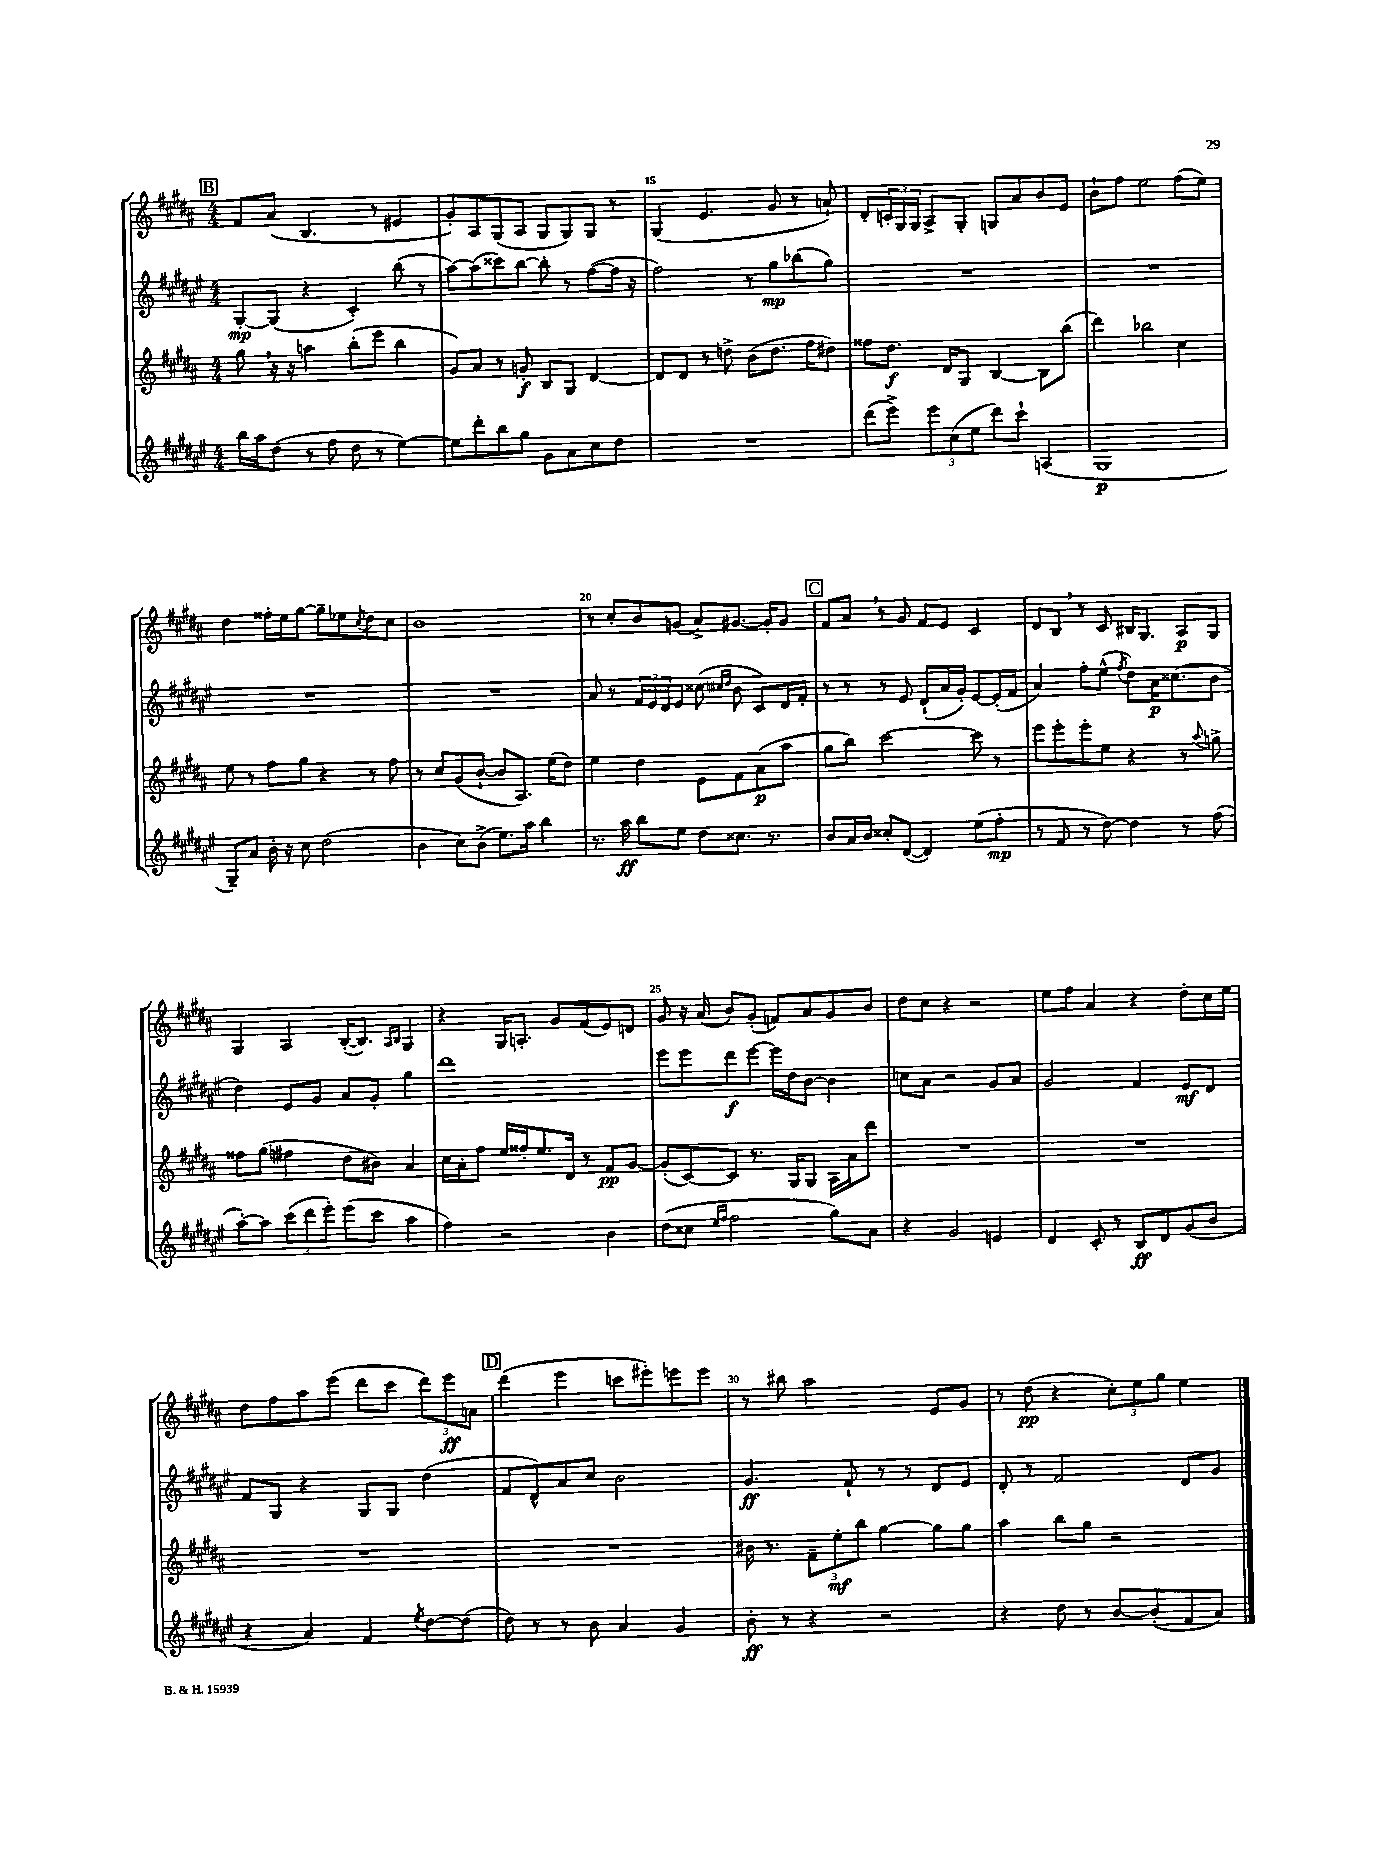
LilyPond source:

<<
\new StaffGroup <<
\new Staff = "s0" {
    \clef treble \key b \major \numericTimeSignature \time 4/4
    \mark \markup { \box "B" } fis'8 ais'8( b4. r8 eis'4 |
    gis'8-.) ais8 gis8( ais8 gis8 gis8) gis8 r8 |
    gis4( e'4. gis'8 r8 a'8-!) |
    dis'8-. \tuplet 3/2 { c'16-. gis16 gis16 } ais8-> gis8-. g8 ais'8 b'8 e'8 |
    b'8-! fis''8 e''2 fis''8( e''8) |
    dis''4 fisis''16-. e''16 gis''8~ gis''8-- ees''8 \acciaccatura { cis''8 } dis''8 cis''8 |
    b'1 |
    r8 cis''8-. b'8 g'8( ais'8->) gis'8.~ gis'16-. gis'8 |
    \mark \markup { \box "C" } fis'8 ais'8 \breathe r8 gis'8 fis'8 e'8 cis'4 |
    dis'8 b8 \breathe r8 cis'8 bis16 gis8. ais8\p gis8 |
    gis4 ais4 b16~-.( b8.) \grace { ais16 b16 } gis4 |
    r4 gis16 a8.-. gis'8 fis'8( e'8) d'8 |
    gis'8 r16 ais'16( b'8) gis'8-.( f'8) ais'8 gis'8 b'8 |
    dis''8 cis''8 r4 r2 |
    e''8 fis''8 ais'4 r4 dis''8-. cis''16 e''16 |
    dis''8 fis''8 ais''8 e'''8( dis'''8 cis'''8 \tuplet 3/2 { dis'''8) e'''8\ff a'8 } |
    \mark \markup { \box "D" } dis'''4( e'''4 c'''8 eis'''8-.) e'''8 e'''8 |
    r8 bis''8 ais''2 e'8 gis'8 |
    r8 dis''8\pp( r4 \tuplet 3/2 { cis''8-.) e''8 gis''8 } e''4 \bar "|." |
}
\new Staff = "s1" {
    \clef treble \key fis \major \numericTimeSignature \time 4/4
    \mark \markup { \box "B" } gis8~-.\mp gis8( r4 cis'4-.) b''8( r8 |
    ais''8~) ais''8( cisis'''8) b''8~ b''8-. r8 fis''8~( fis''16 r16 |
    fis''2) r8 gis''8\mp bes''8( gis''8) |
    R1 |
    R1 |
    R1 |
    R1 |
    ais'8 r8 \tuplet 3/2 { fis'16 eis'16 dis'16 } eis'8 cisis''8( \grace { cis''16 dis''16 } b'8 cis'8) dis'16 fis'16-. |
    \mark \markup { \box "C" } r8 r8 r8 eis'8 dis'8-!( ais'16 gis'16-.) eis'8~ eis'16-.( fis'16 |
    ais'4) fis''8-. eis''8-^( \acciaccatura { fis''8 } dis''8) ais'16\p cisis''8.( b'8 |
    dis''4) eis'8 gis'8 ais'8 gis'8-. gis''4 |
    dis'''1 |
    eis'''8 eis'''8 dis'''8\f eis'''8~ eis'''16 dis''16 b'8~ b'4 |
    c''8 ais'8 r2 gis'8 ais'8 |
    gis'2 fis'4 eis'8\mf dis'8 |
    fis'8 gis8 r4 gis8 gis8 dis''4( |
    \mark \markup { \box "D" } fis'8 dis'8-^) ais'8 cis''8 b'2 |
    gis'4.\ff fis'8-! r8 r8 dis'8 eis'8 |
    dis'8-. r8 fis'2 dis'8 gis'8 \bar "|." |
}
\new Staff = "s2" {
    \clef treble \key b \major \numericTimeSignature \time 4/4
    \mark \markup { \box "B" } gis''8 \breathe r16 r16 a''4 b''8-.( e'''8 b''4 |
    gis'8) ais'8 r8 g'8-.\f b8 gis8 dis'4~ |
    dis'8 dis'8 r8 d''8-> b'8( d''8. fis''16 dis''8) |
    fisis''8 dis''8.\f dis'16 gis8 b4~ b8 b''8( |
    dis'''4) bes''2 cis''4 |
    e''8 r8 fis''8 gis''8 r4 r8 fis''8 |
    r8 cis''8 gis'8( b'8~-! b'8 ais8.) e''16( dis''8) |
    e''4 dis''4 e'8 fis'8 ais'8\p( ais''8 |
    \mark \markup { \box "C" } gis''8 b''8) cis'''2~ cis'''8 r8 |
    e'''8 e'''8-. e'''8-. e''8 r4 r8 \appoggiatura { ais''8 } g''8-> |
    fisis''8 gis''8( fis''4 dis''8 bis'8) ais'4 |
    cis''16 ais'16-. fis''8 e''16 fisis''16-. e''8. dis'16 r8 fis'8\pp gis'8~ |
    gis'8-.( cis'8~) cis'8 r8. gis16 gis8 ais16 ais'16 dis'''8 |
    R1 |
    R1 |
    R1 |
    \mark \markup { \box "D" } R1 |
    bis'16 r8. \tuplet 3/2 { fis'8-- e''8-.\mf b''8 } gis''4~ gis''8 gis''8 |
    ais''4 b''8 gis''8 r2 \bar "|." |
}
\new Staff = "s3" {
    \clef treble \key fis \major \numericTimeSignature \time 4/4
    \mark \markup { \box "B" } b''16 ais''16 dis''8( r8 fis''8 dis''8 r8 eis''4~) |
    eis''8 dis'''8-. b''8 gis''8 gis'8 ais'8 cis''8 dis''8 |
    R1 |
    dis'''8( eis'''8->) \tuplet 3/2 { eis'''8 cis''8( eis''8 } dis'''8) cis'''8-! a4( |
    gis1\p |
    gis8--) ais'8 b'16-. r16 cis''8 dis''2( |
    b'4 cis''8) b'8->( eis''8.) ais''16 b''4 |
    r8. ais''16\ff b''8 eis''8 dis''8 cisis''8. r8. |
    \mark \markup { \box "C" } b'8 ais'16 b'16 cisis''8-. dis'8~( dis'4) eis''8( fis''8-.\mp |
    r8 fis'8 r8 dis''8~) dis''4 r8 fis''8( |
    ais''8~-.) ais''8 \tuplet 3/2 { cis'''8( dis'''8 eis'''8-.) } eis'''8( cis'''8 ais''4 |
    fis''4) r2 b'4 |
    dis''8( cisis''8 \grace { eis''16 fis''16 } fis''2 gis''8) ais'8 |
    r4 gis'2 e'4 |
    dis'4 cis'8-. r8 b8\ff dis'8 gis'8( b'8 |
    r4 ais'4) fis'4 \acciaccatura { eis''8 } dis''8~ dis''8( |
    \mark \markup { \box "D" } dis''8) r8 r8 b'8 ais'4 gis'4 |
    b'8-.\ff r8 r4 r2 |
    r4 dis''8 r8 b'8~ b'8-.( fis'8 ais'8) \bar "|." |
}
>>
>>
\layout { \context { \Score currentBarNumber = #13 \override BarNumber.break-visibility = ##(#f #t #t) barNumberVisibility = #(every-nth-bar-number-visible 5) } }
